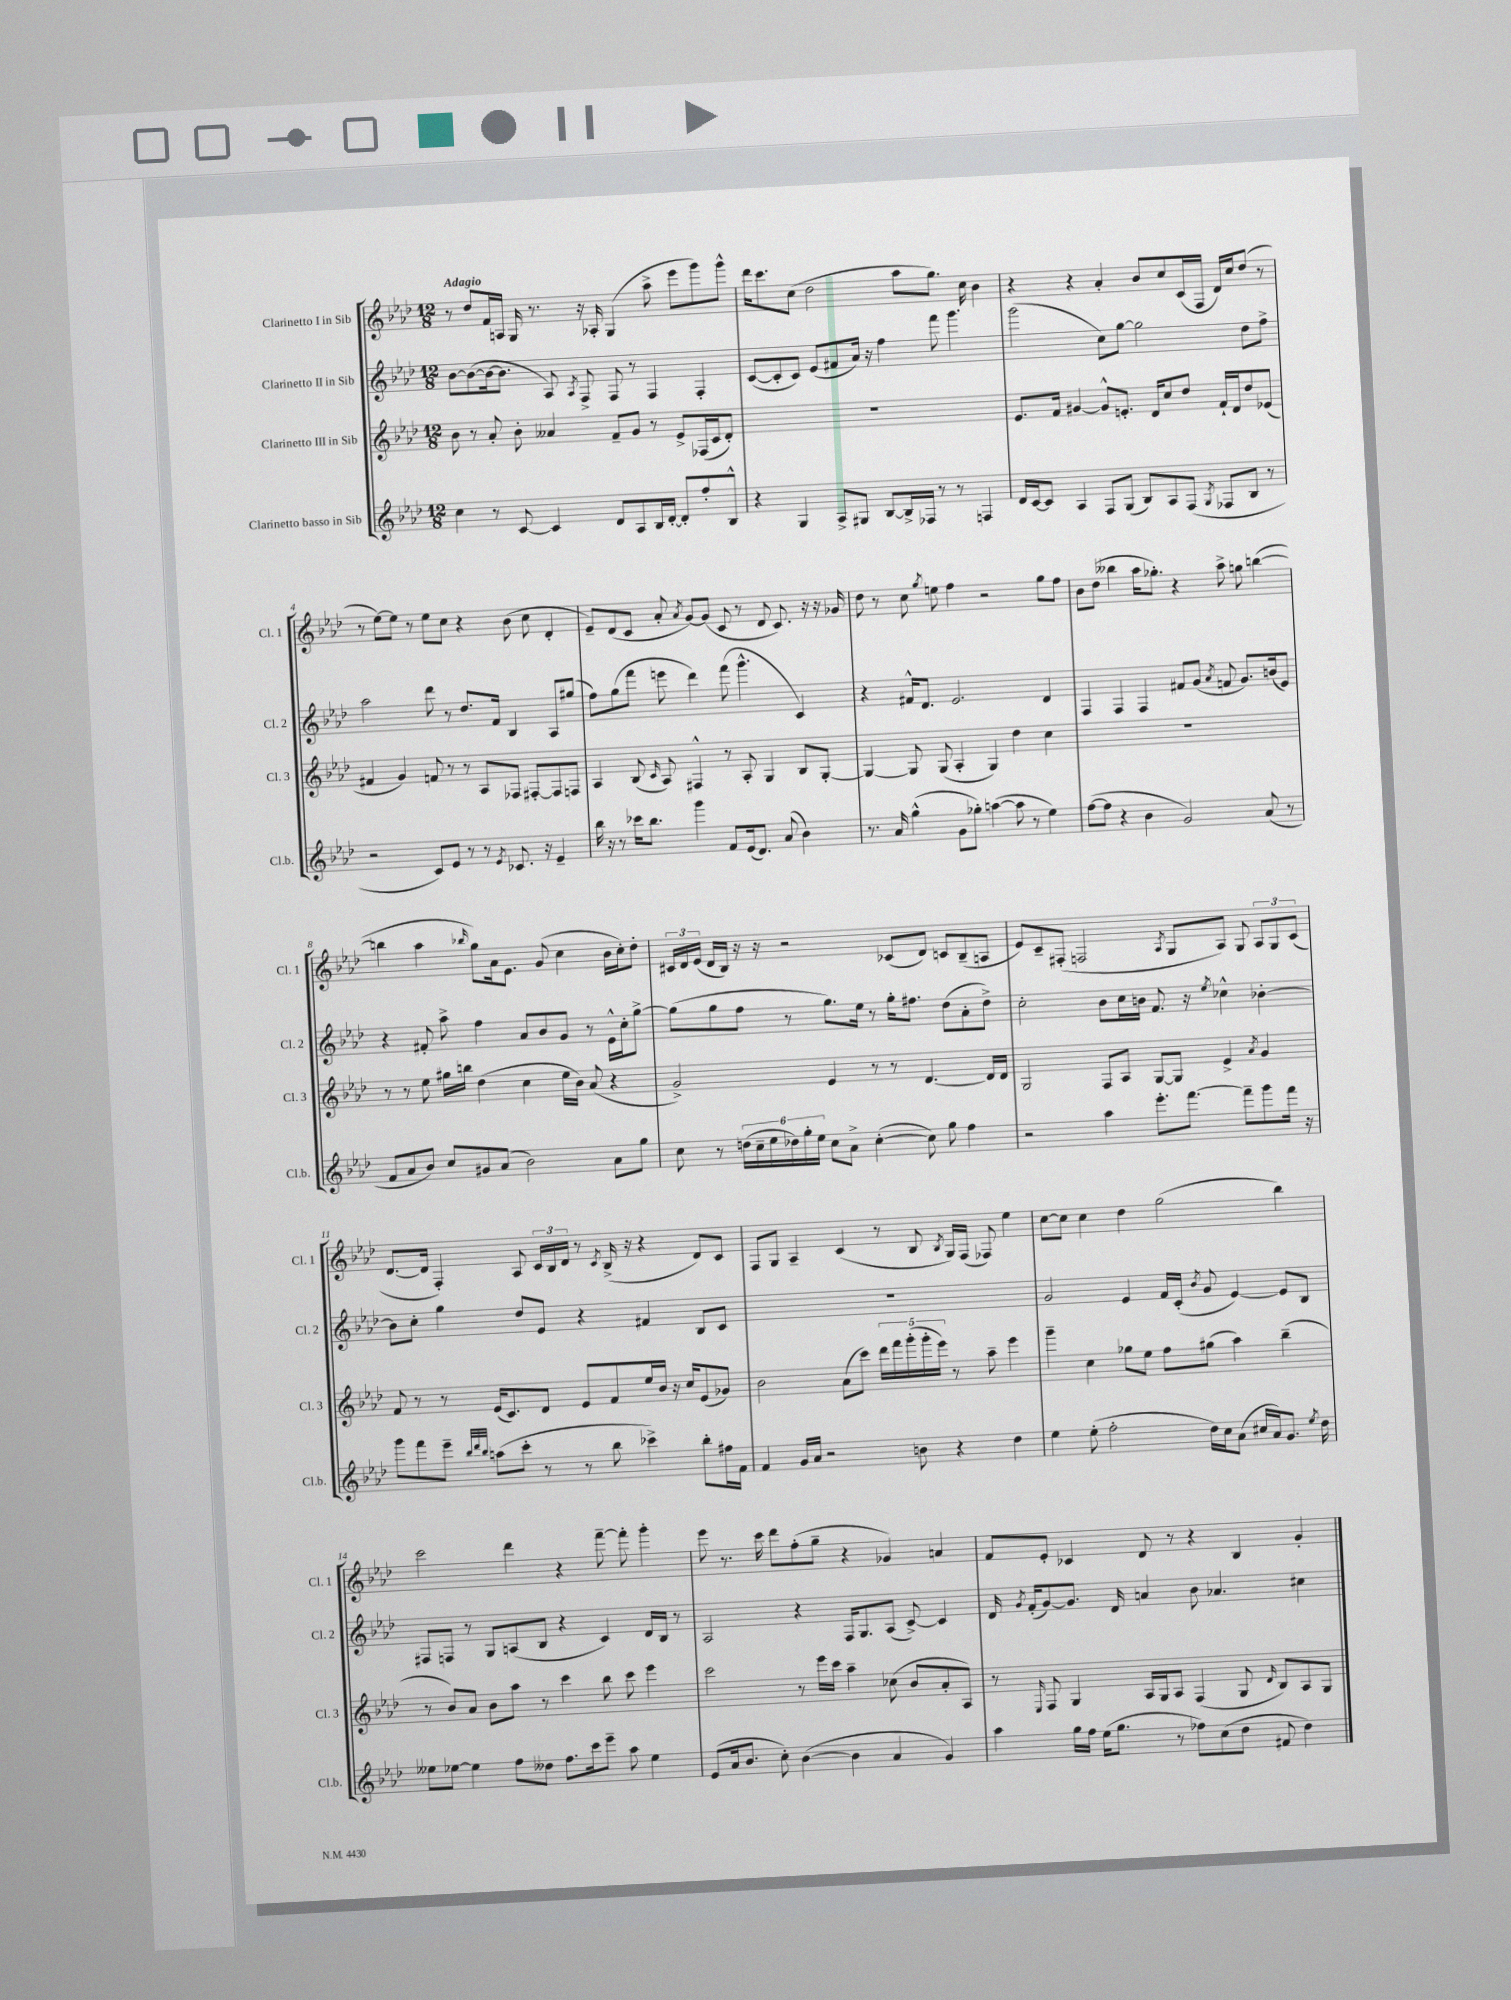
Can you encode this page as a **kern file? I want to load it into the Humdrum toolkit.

**kern	**kern	**kern	**kern
*staff4	*staff3	*staff2	*staff1
*clefG2	*clefG2	*clefG2	*clefG2
*k[b-e-a-d-]	*k[b-e-a-d-]	*k[b-e-a-d-]	*k[b-e-a-d-]
*M12/8	*M12/8	*M12/8	*M12/8
4cc	8b-	[8b-	8r
.	8r	(8b-_	8dd-
8r	8a-'	16b-_	16f
.	.	8.b-]	16A
[8c	8b-'	.	16G
.	.	.	8.r
4c]	4a--	8A-)	.
.	.	8qA-	.
.	.	8F^	16r
.	.	.	16A-'
8d-	8f~	8F	(4G
8A-	8g	8r	.
16B-	8r	4F	8aa-^
[16d-'	.	.	.
8d-']	8e-^	.	8eee-
8ff'	(16F-	4F'	8ggg)
.	16c	.	.
8B-^^	8d-')	.	8ggg^^
=	=	=	=
4r	1.r	([8c	16ddd-
.	.	.	8.ccc
.	.	8c']	.
4G	.	8c)	(8cc
.	.	(8e-	2dd-
8A-^	.	8f#	.
8G#	.	16a-)	.
.	.	16r	.
[8B-	.	4ff	.
16B-^]	.	.	8aa-
16F-	.	.	.
8r	.	8fff	8.gg)
8r	.	4.ggg	.
.	.	.	16cc
4F	.	.	4b-
=	=	=	=
16d-	8.e-	(2ggg	4r
[16c	.	.	.
8c]	.	.	.
.	16f	.	.
4A-	[4g#	.	4r
8F	8g#^^]	8cc)	4a-'
(8G	8.e'	[8gg	.
8B-)	.	2gg]	8b-
.	16d-	.	.
8A-	8cc	.	8cc
(8F	8dd-	.	(16c
.	.	.	16F
8qG	.	.	.
8F-	16f`	.	16d-)
.	16d-	.	16cc
8B-	8dd-	8dd-	(8dd-
8r	(8e-	8ff^	8r
=	=	=	=
2r	4f#	2aa-	8r
.	.	.	[8ee-)
.	4g)	.	8ee-]
.	.	.	8r
8c)	8f	8ddd-	8ee-
8e-	8r	8r	8cc
8r	8r	8.dd-	4r
8r	8A-	.	.
.	.	16f	.
8qe-	.	.	.
8.c-	8F-	4B-	(8b-
.	[8F#'	.	8cc
16r	.	.	.
4e-~	8F#]	8A-	4d-'
.	8F	(8gg#	.
=	=	=	=
16bb-	4A-	8ff)	8e-~)
16r	.	.	.
8r	.	(8gg	(8d-
16ccc-	(8B-	8fff	8c
8.bb-	.	.	.
.	16qqc	.	.
.	8A-)	8eee	8a-'
.	.	.	8qa-
4ggg	4F#^^	4ddd-)	[8g)
.	.	.	(8g]
8f	8r	(8fff	8c
(16e-	8A-'	4.ggg^^	8r
8.d-)	.	.	.
.	4G	.	8d-
(8a-	.	.	8.c)
4b-)	8B-	4c)	.
.	.	.	16r
.	[8G'	.	16r
.	.	.	16g-
=	=	=	=
8.r	4G_	4r	8dd-
.	.	.	8r
16a-	.	.	.
(4gg^^	8G]	16f#^^	8cc
.	.	8.d-	.
.	.	.	8qgg
.	(8G	.	8ee
8g	4A-'	2.e-	4ff
8gg-')	.	.	.
([4aa	4G)	.	2r
8aa]	4dd-	.	.
8r	.	.	.
4ee-)	4cc	4d-	8gg
.	.	.	8ff
=	=	=	=
([8ff	1.r	4F	8b-
8ff]	.	.	(8dd-
4r	.	4F	4bb--
4b-	.	4F	16aa-
.	.	.	8.gg-')
2g)	.	8f#	4r
.	.	(8g	.
.	.	8qa-	.
.	.	8f	8aa-^
.	.	8.g)	8gg
(8a-	.	.	([4bb
.	.	(16b	.
8r	.	8e-)	.
=	=	=	=
8f	8r	4r	4bb]
8a-	8r	.	.
8b-)	8ee-	8f#'	4aa-
8cc	16gg#	8aa-^	.
.	16bb	.	.
.	.	.	16qqbb-
8g#	(4dd-	4ff	8gg)
(8a-	.	.	16a-
.	.	.	8.e-
2b-)	4cc	8a-	.
.	.	8b-	(8g
.	16ee-	8g	4cc
.	16b-)	.	.
.	(8a-	8r	.
8a-	4r	16e-^^	16b-
.	.	16cc'	16cc')
8gg	.	[8gg^	8dd-'
=	=	=	=
8cc	2g^)	(8gg]	24c#
.	.	.	24d-
.	.	.	(24e-
8r	.	8gg	16d-
.	.	.	16B-)
(24dd	.	8ff	16r
24cc~	.	.	.
.	.	.	16r
24ee-	.	.	.
24dd-)	.	8r	2r
24gg'	.	.	.
24ee-	.	.	.
8cc	4e-	8.gg)	.
8a-^	.	.	.
.	.	16ee-	.
([4cc'	8r	8r	.
.	8r	16gg'	(8c-
.	.	8.ff#	.
8cc])	[4.d-	.	8d-)
8gg	.	(8dd-	8c
4ff	.	8a-'	(8B-~
.	16d-]	8dd-^)	8A
.	16d-	.	.
=	=	=	=
2r	2G	2cc'	8e-)
.	.	.	8c~
.	.	.	(8F#'
.	.	.	2F
4aa-	8F	8b-	.
.	8A-	16cc	.
.	.	16b	.
8.eee-'	[8G	8.f	.
.	.	.	8qA-
.	8G]	.	8G
[8.fff	.	16r	.
.	.	8qee-	.
.	4e-^	4cc-^^	8A-)
8fff~]	.	.	8G
.	8qa-	.	.
8ggg	4g	[4b-'	12A-
.	.	.	12G
16fff	.	.	.
.	.	.	(12c
16r	.	.	.
=	=	=	=
8ggg	8f	8b-]	[8.d-
8fff	8r	8cc'	.
.	.	.	16d-]
8eee-~	8r	4gg	4F')
32qqbb-	.	.	.
32qqddd-	.	.	.
32qqbb-	.	.	.
(8aa	(16e-	.	.
.	8.c)	.	.
8ccc'	.	8dd-	8A-
8r	8d-	8e-	24c
.	.	.	24B-
.	.	.	24d-
8r	8e-	4r	8r
.	.	.	8qc
8bb-	8f	.	(16B-^
.	.	.	16r
4ccc-^)	16ee-	4f#	4r
.	16b-	.	.
.	16r	.	.
.	16cc	.	.
8bb-'	(8e-	8B-	8d-)
16ff#	8g-)	8c	8c
16f	.	.	.
=	=	=	=
4f	2b-	1.r	8F
.	.	.	8G
16g	.	.	4A-~
16a-	.	.	.
2r	.	.	.
.	(8a-	.	(4c
.	8ccc)	.	.
.	20ddd-	.	8r
.	20fff	.	.
.	(20ggg'	.	.
8b	.	.	8B-
.	20ggg'	.	.
.	20eee-)	.	.
.	.	.	8qB-
4r	8r	.	16G)
.	.	.	(16F
.	8aa-~	.	8F-)
4dd-	4eee-	.	4ee-
=	=	=	=
4ee-	4ggg~	2g	[8cc
.	.	.	8cc]
(8ee-'	4cc	.	4cc
2ff'	.	.	.
.	8gg-	4e-	4dd-
.	8ee-	.	.
.	8ff	16f	(2gg
.	.	(16c'	.
.	.	8qb-	.
16dd-)	(8gg#	8g	.
16cc	.	.	.
(8a-	4aa-)	[4e-)	.
16cc#	.	.	.
16a-)	.	.	.
8.g	(4bb-~	8e-]	4bb-)
.	.	8B-	.
8qee-	.	.	.
16dd-	.	.	.
=	=	=	=
8ee--	8r	8F#	2ccc
[8ee-	8b-)	8F	.
4ee-]	8a-	8r	.
.	8b-	8G	.
8ff	8aa-	(8A	4ddd-
8dd--	8r	8B-	.
8.ff	4ccc	4r	4r
16ccc	.	.	.
8eee-~	8bb-	4c)	[8fff~
8aa-	8ccc	.	8fff']
4ee-	4eee-	16d-	4ggg'
.	.	16B-	.
.	.	8r	.
=	=	=	=
(8e-	2ccc	2A-	8eee-
16a-	.	.	8.r
8.b-	.	.	.
.	.	.	16ccc
8cc')	.	.	8ddd-
([4b-	8r	4r	(8ff'
.	16eee-	.	8gg~
.	16ccc	.	.
4b-]	4aa-~	16F	4r
.	.	8.G	.
4a-	(8cc-	(8A-	4g-)
.	8b-	[8c^)	.
4g)	8a-'	4c]	4a
.	8A-)	.	.
=	=	=	=
4aa-	8r	16d-	8f
.	.	8qg	.
.	.	(16f'	.
.	16qqE-	.	.
.	8F	[8g)	8e-'
16gg	4G	8.g]	4c-
16ff	.	.	.
(16ee-	.	.	.
8.gg	.	16d-	.
.	16A-	4a	8d-
.	16G	.	.
8r	8A-	.	8r
8ff-)	(4F	8b-	4r
(8cc	.	4.a-	.
8dd-	8G	.	4B-
.	16qqd-	.	.
8f#	8B-)	.	.
4dd-)	8A-	4cc#	4g'
.	8G	.	.
==	==	==	==
*-	*-	*-	*-
